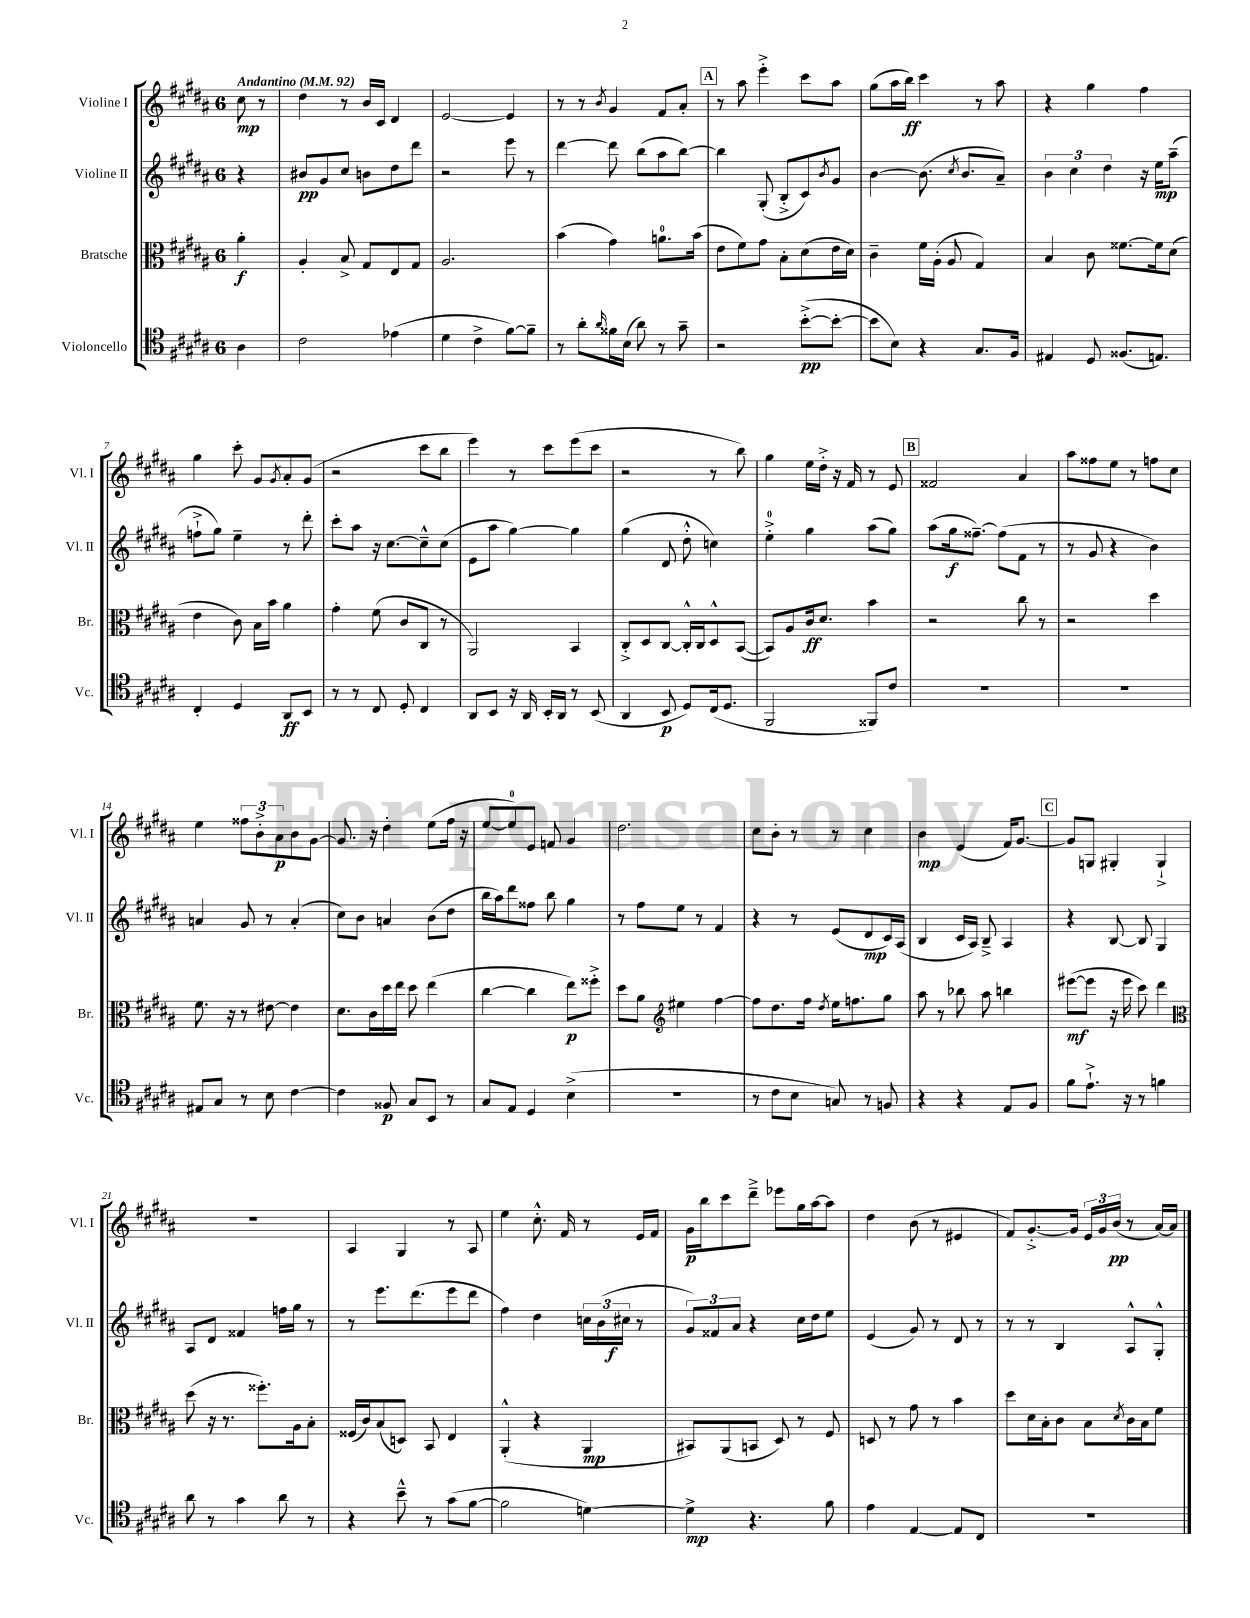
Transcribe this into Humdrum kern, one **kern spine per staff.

**kern	**dynam	**kern	**dynam	**kern	**dynam	**kern	**dynam
*part4	*part4	*part3	*part3	*part2	*part2	*part1	*part1
*staff4	*staff4	*staff3	*staff3	*staff2	*staff2	*staff1	*staff1
*I"Violoncello	*	*I"Bratsche	*	*I"Violine II	*	*I"Violine I	*
*I'Vc.	*	*I'Br.	*	*I'Vl. II	*	*I'Vl. I	*
*clefC4	*	*clefC3	*	*clefG2	*	*clefG2	*
*k[f#c#g#d#a#]	*	*k[f#c#g#d#a#]	*	*k[f#c#g#d#a#]	*	*k[f#c#g#d#a#]	*
*M6/8	*	*M6/8	*	*M6/8	*	*M6/8	*
*MM92	*	*MM92	*	*MM92	*	*MM92	*
=	=	=	=	=	=	=	=
!	!	!	!	!	!	!LO:TX:a:B:t=Andantino	!
4A#\	.	4a#'\	f	4r	.	8cc#\	mp
.	.	.	.	.	.	8r	.
=1	=1	=1	=1	=1	=1	=1	=1
2c#\	.	4A#'/	.	8b#X/L	pp	4dd#\	.
.	.	.	.	8g#/	.	.	.
.	.	8B^/	.	8cc#/J	.	8r	.
.	.	8G#/L	.	8bn\L	.	16b/LL	.
.	.	.	.	.	.	16c#/JJ	.
(4e-X\	.	8E/	.	8dd#\	.	4d#/	.
.	.	8G#/J	.	8ddd#\J	.	.	.
=2	=2	=2	=2	=2	=2	=2	=2
4d#\	.	2.A#/	.	2r	.	[2e/	.
4c#^\	.	.	.	.	.	.	.
[8f#\L)	.	.	.	8eee\	.	4e/]	.
8f#~\J]	.	.	.	8r	.	.	.
=3	=3	=3	=3	=3	=3	=3	=3
8r	.	(4b\	.	[4ddd#\	.	8r	.
8a#'\L	.	.	.	.	.	8r	.
16qqa#/	.	.	.	.	.	8qb/	.
16f##X\L	.	4g#\)	.	8ddd#\]	.	4g#/	.
(16B\JJ	.	.	.	.	.	.	.
8a#\)	.	.	.	(8bb\L	.	.	.
8r	.	8.an\L	.	8aa#\	.	8f#/L	.
8g#~\	.	.	.	[8bb\J)	.	8a#'/J	.
.	.	(16b\Jk	.	.	.	.	.
!!LO:REH:place=s1:t=A
=4	=4	=4	=4	=4	=4	=4	=4
2r	.	8e\L	.	4bb\]	.	8r	.
.	.	8f#\)	.	.	.	8aa#\	.
.	.	8g#\J	.	(8G#'/	.	4eee'^\	.
.	.	8B'\L	.	8B'^/L	.	.	.
([8b'^\L	pp	(8d#\	.	8c#/)	.	8ccc#\L	.
.	.	.	.	8qb/	.	.	.
8b'\J_	.	16e\L	.	8g#/J	.	8aa#\J	.
.	.	16d#\JJ)	.	.	.	.	.
=5	=5	=5	=5	=5	=5	=5	=5
8b\L]	.	4c#~\	.	[4b\	.	(8gg#\L	.
8B\J)	.	.	.	.	.	16aa#\L	.
.	.	.	.	.	.	16bb\JJ)	ff
4r	.	16f#\LL	.	(8.b\]	.	4ccc#\	.
.	.	(16A#'\JJ	.	.	.	.	.
.	.	8A#/	.	.	.	.	.
.	.	.	.	8qcc#/	.	.	.
.	.	.	.	8.b/L	.	.	.
8.G#/L	.	4G#/)	.	.	.	8r	.
.	.	.	.	8a#~/J)	.	8aa#\	.
16F#/Jk	.	.	.	.	.	.	.
=6	=6	=6	=6	=6	=6	=6	=6
4E#X/	.	4B/	.	6b\	.	4r	.
.	.	.	.	6cc#\	.	.	.
8D#/	.	8c#\	.	.	.	4gg#\	.
.	.	.	.	6dd#\	.	.	.
(8.F##X/L	.	[8.f##X\L	.	.	.	.	.
.	.	.	.	16r	.	4ff#\	.
8.En/J)	.	16f##\k]	.	16ee\KL	mp	.	.
.	.	(8d#\J	.	(8aa#~\J	.	.	.
!!LO:LB:g=z
=7	=7	=7	=7	=7	=7	=7	=7
4C#'/	.	4e\	.	8ffn`^\L	.	4gg#\	.
.	.	.	.	8gg#\J)	.	.	.
4D#/	.	8c#\)	.	4ee~\	.	8ccc#'\	.
.	.	16B\LL	.	.	.	8g#/L	.
.	.	16b\JJ	.	.	.	.	.
.	.	.	.	.	.	8qg#/	.
8AA#/L	ff	4a#\	.	8r	.	8a#'/	.
8BB/J	.	.	.	8ddd#'\	.	(8g#/J	.
=8	=8	=8	=8	=8	=8	=8	=8
8r	.	4g#'\	.	8ccc#'\L	.	2r	.
8r	.	.	.	8aa#\J	.	.	.
8C#/	.	(8f#\	.	16r	.	.	.
.	.	.	.	[8.cc#\L	.	.	.
8D#'/	.	8c#/L	.	.	.	.	.
4C#/	.	8C#/J	.	8cc#~^^\]	.	8ccc#\L	.
.	.	8r	.	(8cc#\J	.	8bb\J	.
=9	=9	=9	=9	=9	=9	=9	=9
8AA#/L	.	2AA#/)	.	8e\L	.	4eee\)	.
8BB/J	.	.	.	8aa#\J	.	.	.
16r	.	.	.	[4gg#\)	.	8r	.
16AA#/	.	.	.	.	.	.	.
16BB'/LL	.	.	.	.	.	8ccc#\L	.
16AA#/JJ	.	.	.	.	.	.	.
8r	.	4BB/	.	4gg#\]	.	(8eee\	.
(8BB/	.	.	.	.	.	8ccc#\J	.
=10	=10	=10	=10	=10	=10	=10	=10
4AA#/	.	8C#'^/L	.	(4gg#\	.	2r	.
.	.	8D#/	.	.	.	.	.
8BB/	p	[8C#/J	.	8d#/	.	.	.
8D#/L)	.	16C#'^^/LL]	.	8dd#'^^\	.	.	.
.	.	16C#/J	.	.	.	.	.
(16C#/k	.	8D#^^/	.	4ccn\)	.	8r	.
8.D#/J	.	.	.	.	.	.	.
.	.	([8BB/J	.	.	.	8bb\)	.
=11	=11	=11	=11	=11	=11	=11	=11
2FF#/	.	8BB/L])	.	4ee'^\	.	4gg#\	.
.	.	8A#/	.	.	.	.	.
.	.	16c#/k	ff	4gg#\	.	16ee\LL	.
.	.	8.d#/J	.	.	.	16dd#'^\JJ	.
.	.	.	.	.	.	16r	.
.	.	.	.	.	.	16f#/	.
8FF##X/L)	.	4b\	.	(8aa#\L	.	8r	.
8c#/J	.	.	.	8gg#\J)	.	8e/	.
!!LO:REH:place=s1:t=B
=12	=12	=12	=12	=12	=12	=12	=12
2.r	.	2r	.	(8aa#\L	.	2f##X/	.
.	.	.	.	16gg#\k	f	.	.
.	.	.	.	[8.ff##X~\J)	.	.	.
.	.	.	.	(8ff##\L]	.	.	.
.	.	8cc#\	.	8f#\J	.	4a#/	.
.	.	8r	.	8r	.	.	.
=13	=13	=13	=13	=13	=13	=13	=13
2.r	.	2r	.	8r	.	8aa#\L	.
.	.	.	.	8g#/	.	8ff##X\	.
.	.	.	.	4r	.	8ee\J	.
.	.	.	.	.	.	8r	.
.	.	4dd#\	.	4b\)	.	8ffn\L	.
.	.	.	.	.	.	8cc#\J	.
!!LO:LB:g=z
=14	=14	=14	=14	=14	=14	=14	=14
8E#X/L	.	8.f#\	.	4an/	.	4ee\	.
8G#/J	.	.	.	.	.	.	.
.	.	16r	.	.	.	.	.
8r	.	8r	.	8g#/	.	12ff##X\L	.
.	.	.	.	.	.	12b'^\	.
8B\	.	[8e#X\	.	8r	.	.	.
.	.	.	.	.	.	12a#\	p
[4c#\	.	4e#\]	.	(4a'/	.	8b\	.
.	.	.	.	.	.	[8g#\J	.
=15	=15	=15	=15	=15	=15	=15	=15
4c#\]	.	8.d#\L	.	8cc#\L)	.	8.g#/]	.
.	.	.	.	8b\J	.	.	.
.	.	16c#\L	.	.	.	16r	.
8F##X/	p	16dd#\	.	4an/	.	4dd#'\	.
.	.	16ee\JJ	.	.	.	.	.
8G#/L	.	8dd#\	.	.	.	.	.
8BB/J	.	(4ee\	.	(8b\L	.	(8ee\L	.
8r	.	.	.	8dd#\J	.	16ff#\Jk	.
.	.	.	.	.	.	16r	.
=16	=16	=16	=16	=16	=16	=16	=16
8G#/L	.	[4cc#\	.	16bb\LL	.	[8ee/L	.
.	.	.	.	16aa#\J)	.	.	.
8E/J	.	.	.	8ddd#\	.	8ee/])	.
4D#/	.	4cc#\]	.	8ff##X\J	.	8e/J	.
.	.	.	.	8bb\	.	8fn/	.
(4B^\	.	8ee\L)	p	4gg#\	.	4g#/	.
.	.	8ff##X'^\J	.	.	.	.	.
=17	=17	=17	=17	=17	=17	=17	=17
2.r	.	8dd#\L	.	8r	.	2.dd#\	.
.	.	8a#\J	.	8ff#\L	.	.	.
*	*	*clefG2	*	*	*	*	*
.	.	4ee#X\	.	8ee\J	.	.	.
.	.	.	.	8r	.	.	.
.	.	[4ff#\	.	4f#/	.	.	.
=18	=18	=18	=18	=18	=18	=18	=18
8r	.	8ff#\L]	.	4r	.	8cc#\L	.
8c#\L	.	8.dd#\	.	.	.	8b'\J	.
8B\J	.	.	.	8r	.	8r	.
.	.	16ff#\Jk	.	.	.	.	.
.	.	8qdd#/	.	.	.	.	.
8Gn/)	.	16ee\KL	.	(8e/L	.	8r	.
.	.	8.ffn\	.	.	.	.	.
8r	.	.	.	8d#/	mp	4cc#\	.
8Fn/	.	8gg#\J	.	16c#/L)	.	.	.
.	.	.	.	(16A#/JJ	.	.	.
=19	=19	=19	=19	=19	=19	=19	=19
4r	.	8aa#\	.	4B/	.	4b\	mp
.	.	8r	.	.	.	.	.
4r	.	8bb-X\	.	16c#/LL	.	(4e/	.
.	.	.	.	16A#/JJ)	.	.	.
.	.	8aa#\	.	8B~^/	.	.	.
8E/L	.	4bbn\	.	4A#/	.	16f#/KL)	.
.	.	.	.	.	.	[8.g#/J	.
8F#/J	.	.	.	.	.	.	.
!!LO:REH:place=s1:t=C
=20	=20	=20	=20	=20	=20	=20	=20
8f#\L	.	([8eee#X\L	mf	4r	.	8g#/L]	.
8.e`^\J	.	8eee#\J]	.	.	.	8Gn/J	.
.	.	16r	.	[8B/	.	4G#X'/	.
16r	.	16eee#\	.	.	.	.	.
8r	.	8ccc#\)	.	8B/]	.	.	.
4fn\	.	4ddd#\	.	4G#/	.	4G#`^/	.
!!LO:LB:g=z
=21	=21	=21	=21	=21	=21	=21	=21
*	*	*clefC3	*	*	*	*	*
8a#\	.	(8dd#\	.	8A#/L	.	2.r	.
8r	.	16r	.	8d#/J	.	.	.
.	.	8.r	.	.	.	.	.
4g#\	.	.	.	4f##X/	.	.	.
.	.	8.ff##X'\L)	.	.	.	.	.
8a#\	.	.	.	16ffn\LL	.	.	.
.	.	16A#\k	.	16gg#\JJ	.	.	.
8r	.	8B'\J	.	8r	.	.	.
=22	=22	=22	=22	=22	=22	=22	=22
4r	.	(16F##X/LL	.	8r	.	4A#/	.
.	.	16c#/J)	.	.	.	.	.
.	.	(8B/	.	8.eee\L	.	.	.
8b~^^\	.	8Dn/J)	.	.	.	4G#/	.
.	.	.	.	(8.ddd#\	.	.	.
8r	.	8BB/	.	.	.	.	.
(8g#\L	.	4E/	.	8eee\	.	8r	.
[8f#\J	.	.	.	8ddd#\J	.	8A#/	.
=23	=23	=23	=23	=23	=23	=23	=23
2f#\]	.	(4AA#'^^/	.	4ff#\)	.	4ee\	.
.	.	4r	.	4dd#\	.	8.cc#'^^\	.
.	.	.	.	.	.	16f#/	.
[4dn\)	.	4AA#/	mp	24ccn\LL	.	8r	.
.	.	.	.	(24b\	.	.	.
.	.	.	.	24cc#X\JJ	f	.	.
.	.	.	.	8r	.	16e/LL	.
.	.	.	.	.	.	16f#/JJ	.
=24	=24	=24	=24	=24	=24	=24	=24
4d^\]	mp	8BB#X/L)	.	12g#/L)	.	16g#\LL	p
.	.	.	.	.	.	16bb\J	.
.	.	.	.	12f##X/	.	.	.
.	.	(8AA#/	.	.	.	8ccc#\	.
.	.	.	.	12a#/J	.	.	.
4.r	.	8BBn/J	.	4r	.	8ddd#~^\J	.
.	.	8D#/)	.	.	.	8eee-X\L	.
.	.	8r	.	16cc#\LL	.	16gg#\L	.
.	.	.	.	16dd#\J	.	[16aa#\J	.
8f#\	.	8F#/	.	8ee\J	.	8aa#\J]	.
=25	=25	=25	=25	=25	=25	=25	=25
4e\	.	8Dn/	.	(4e/	.	4dd#\	.
.	.	8r	.	.	.	.	.
[4E/	.	8g#\	.	8g#/)	.	(8b\	.
.	.	8r	.	8r	.	8r	.
8E/L]	.	4b\	.	8d#/	.	4e#X/	.
8C#/J	.	.	.	8r	.	.	.
=26	=26	=26	=26	=26	=26	=26	=26
2.r	.	8dd#\L	.	8r	.	8f#/L)	.
.	.	16d#\L	.	8r	.	[8.g#'^/	.
.	.	16B'\J	.	.	.	.	.
.	.	8c#\J	.	4B/	.	.	.
.	.	.	.	.	.	16g#/Jk]	.
.	.	8B\L	.	.	.	24e/LL	.
.	.	.	.	.	.	24g#/	.
.	.	.	.	.	.	(24b/JJ	pp
.	.	8qd#/	.	.	.	.	.
.	.	16c#\L	.	8A#^^/L	.	8r	.
.	.	16B\J	.	.	.	.	.
.	.	8f#\J	.	8G#'^^/J	.	[16a#/LL)	.
.	.	.	.	.	.	16a#/JJ]	.
==	==	==	==	==	==	==	==
*-	*-	*-	*-	*-	*-	*-	*-
